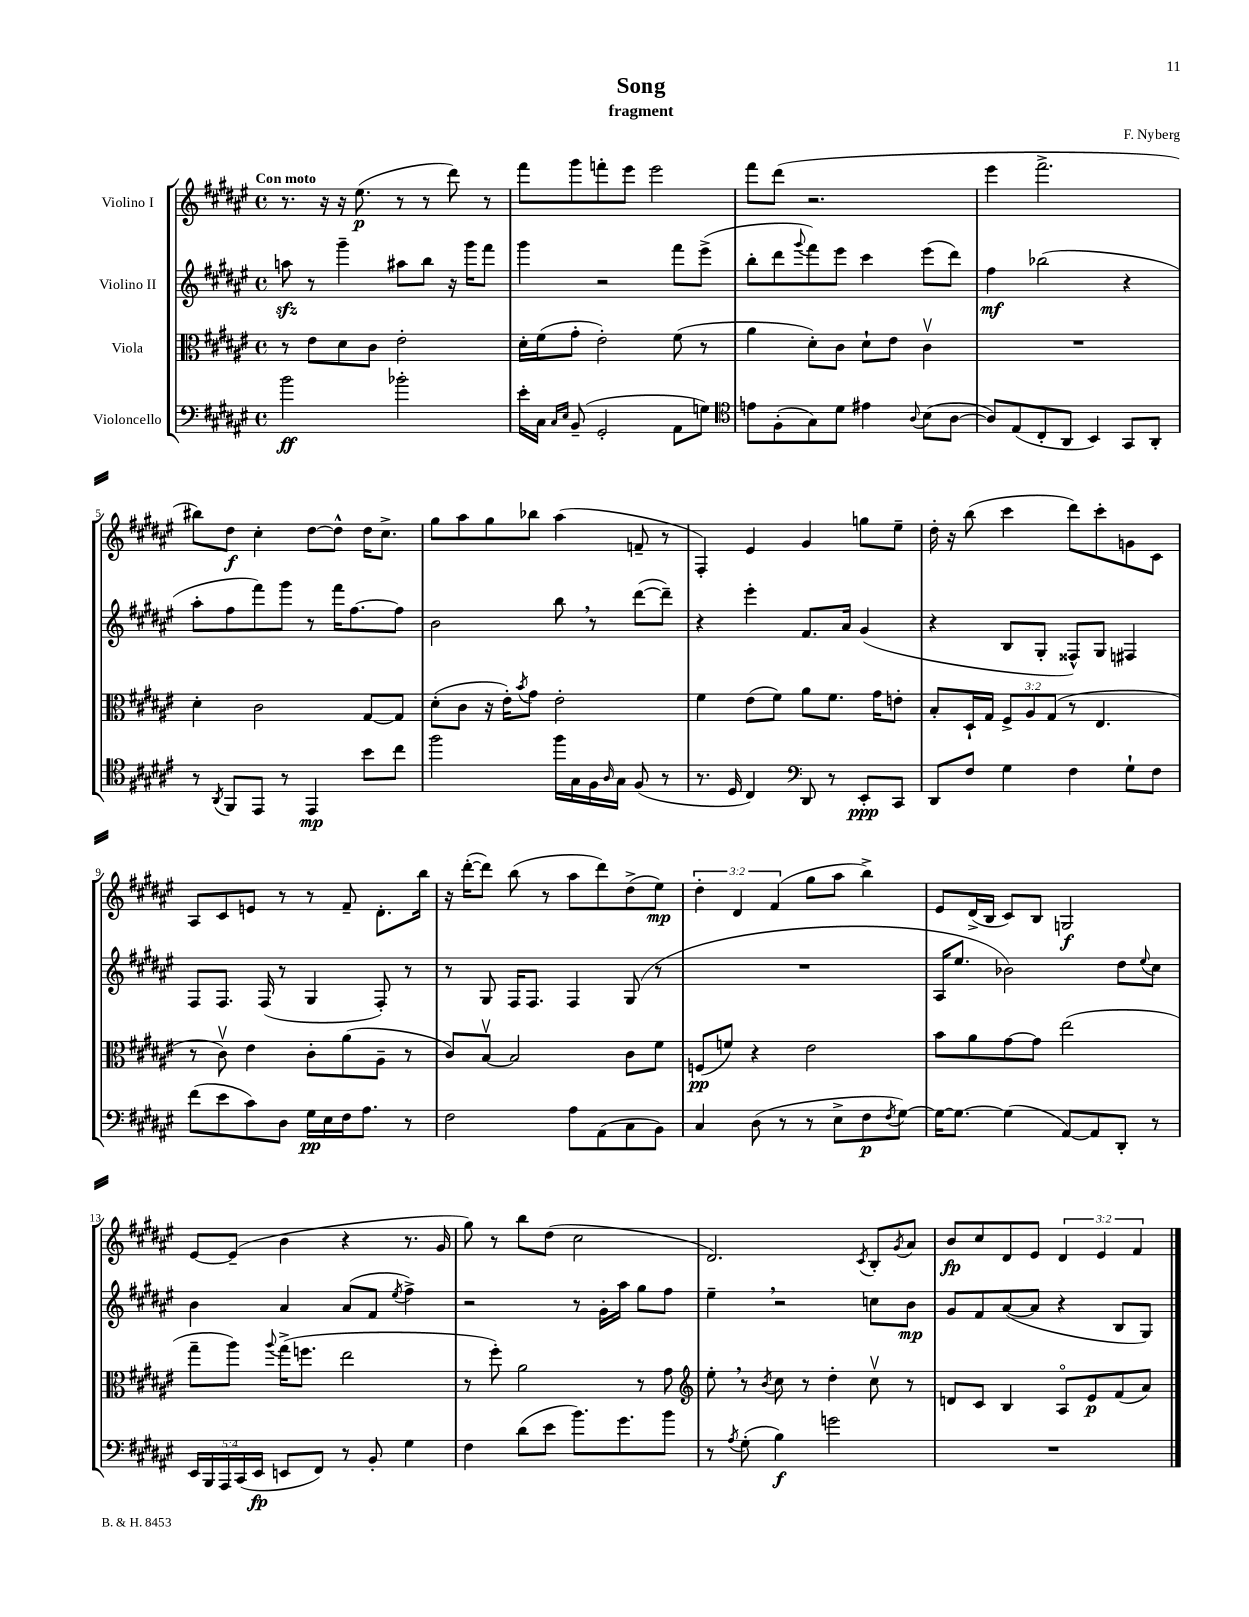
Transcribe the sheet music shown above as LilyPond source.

\header { title = "Song" composer = "F. Nyberg" subtitle = "fragment" }
<<
\new StaffGroup <<
\new Staff = "s0" \with { instrumentName = "Violino I" } {
    \clef treble \key fis \major \defaultTimeSignature \time 4/4 \override Staff.TupletNumber.text = #tuplet-number::calc-fraction-text \tempo "Con moto"
    r8. r16 r16 eis''8.\p( r8 r8 dis'''8) r8 |
    fis'''8 gis'''8 f'''8-. eis'''8 eis'''2 |
    fis'''8 dis'''8( r2. |
    eis'''4 fis'''2.-> |
    bis''8) dis''8\f cis''4-. dis''8~ dis''8-^ dis''16 cis''8.-> |
    gis''8 ais''8 gis''8 bes''8 ais''4( f'8-- r8 |
    fis4-.) eis'4 gis'4 g''8 eis''8-- |
    dis''16-. r16 b''8( cis'''4 dis'''8) cis'''8-. g'8 cis'8 |
    ais8 cis'8 e'8 r8 r8 fis'8-- dis'8.-. b''16 |
    r16 dis'''16~-.( dis'''8) b''8( r8 ais''8 dis'''8) dis''8->( eis''8\mp) |
    \tuplet 3/2 { dis''4-. dis'4 fis'4( } gis''8 ais''8 b''4->) |
    eis'8 dis'16->( b16 cis'8) b8 g2\f |
    eis'8~ eis'8--( b'4 r4 r8. gis'16 |
    gis''8) r8 b''8 dis''8( cis''2 |
    dis'2.) \acciaccatura { cis'8 } b8-. \acciaccatura { gis'8 } ais'8 |
    b'8\fp cis''8 dis'8 eis'8 \tuplet 3/2 { dis'4 eis'4 fis'4 } \bar "|." |
}
\new Staff = "s1" \with { instrumentName = "Violino II" } {
    \clef treble \key fis \major \defaultTimeSignature \time 4/4
    a''8\sfz r8 gis'''4-- ais''8 b''8 r16 gis'''16 fis'''8 |
    gis'''4 r2 fis'''8 eis'''8->( |
    b''8-. dis'''8 \appoggiatura { gis'''8 } fis'''8) eis'''8 cis'''4 eis'''8( dis'''8) |
    fis''4\mf bes''2( r4 |
    ais''8-. fis''8 fis'''8) gis'''8 r8 fis'''16 fis''8.~ fis''8 |
    b'2 b''8 \breathe r8 dis'''8~( dis'''8--) |
    r4 eis'''4-. fis'8. ais'16 gis'4( |
    r4 b8 gis8-. fisis8-^) gis8 fis4 |
    fis8 fis8. fis16( r8 gis4 fis8-.) r8 |
    r8 gis8 fis16 fis8. fis4 gis8( r8 |
    R1 |
    ais16 eis''8. bes'2) dis''8 \appoggiatura { eis''8 } cis''8 |
    b'4 ais'4 ais'8( fis'8 \acciaccatura { eis''8 } fis''4->) |
    r2 r8 gis'16-. ais''16 gis''8 fis''8 |
    eis''4-- \breathe r2 c''8 b'8\mp |
    gis'8 fis'8 ais'8~( ais'8 r4 b8 gis8) \bar "|." |
}
\new Staff = "s2" \with { instrumentName = "Viola" } {
    \clef alto \key fis \major \defaultTimeSignature \time 4/4 \override Staff.TupletNumber.text = #tuplet-number::calc-fraction-text
    r8 eis'8 dis'8 cis'8 eis'2-. |
    dis'16-. fis'16( gis'8-. eis'2-.) fis'8( r8 |
    ais'4 dis'8-.) cis'8 dis'8-! eis'8 cis'4\upbow |
    R1 |
    dis'4-. cis'2 gis8~ gis8 |
    dis'8-.( cis'8 r16 eis'16-.) \acciaccatura { b'8 } gis'8 eis'2-. |
    fis'4 eis'8( fis'8) ais'8 fis'8. gis'16 e'8-. |
    b8-. dis16-! gis16 \tuplet 3/2 { fis8-> ais8 gis8( } r8 eis4. |
    r8 cis'8\upbow) eis'4 cis'8-. ais'8( ais8-- r8 |
    cis'8) b8~\upbow b2 cis'8 fis'8 |
    f8\pp( f'8) r4 eis'2 |
    b'8 ais'8 gis'8~ gis'8 eis''2( |
    gis''8-- ais''8) \appoggiatura { ais''8 } gis''16->( f''8. eis''2 |
    r8 fis''8-.) ais'2 r8 gis'8 |
    \clef treble eis''8-. \breathe r8 \acciaccatura { b'8 } cis''8 r8 dis''4-. cis''8\upbow r8 |
    d'8 cis'8 b4 ais8\flageolet eis'8\p fis'8( ais'8) \bar "|." |
}
\new Staff = "s3" \with { instrumentName = "Violoncello" } {
    \clef bass \key fis \major \defaultTimeSignature \time 4/4 \override Staff.TupletNumber.text = #tuplet-number::calc-fraction-text
    b'2\ff bes'2-. |
    eis'16-. cis16 \grace { cis16 eis16 } b,8--( gis,2-. ais,8 g8) |
    \clef tenor e'8 fis8-.( gis8) dis'8 eis'4 \appoggiatura { ais8 } b8( ais8~ |
    ais8) eis8( cis8-. ais,8 b,4) gis,8 ais,8-. |
    r8 \acciaccatura { ais,8 } fis,8 eis,8 r8 eis,4\mp b'8 cis''8 |
    fis''2 fis''16 gis16 fis16 \grace { ais16 } gis16 fis8( r8 |
    r8. dis16 cis4) \clef bass dis,8 r8 eis,8-.\ppp cis,8 |
    dis,8 fis8 gis4 fis4 gis8-! fis8 |
    fis'8( eis'8 cis'8) dis8 gis16\pp eis16 fis16 ais8. r8 |
    fis2 ais8 ais,8( cis8 b,8) |
    cis4 dis8( r8 r8 eis8-> fis8\p \acciaccatura { fis8 } gis8~) |
    gis16~ gis8.~ gis4( ais,8~) ais,8 dis,8-. r8 |
    \tuplet 5/4 { eis,16 b,,16 ais,,16 cis,16( eis,16\fp } e,8 fis,8) r8 b,8-. gis4 |
    fis4 dis'8( eis'8 b'8.) gis'8. b'8 |
    r8 \acciaccatura { ais8 } gis8-.( b4\f) g'2 |
    R1 \bar "|." |
}
>>
>>
